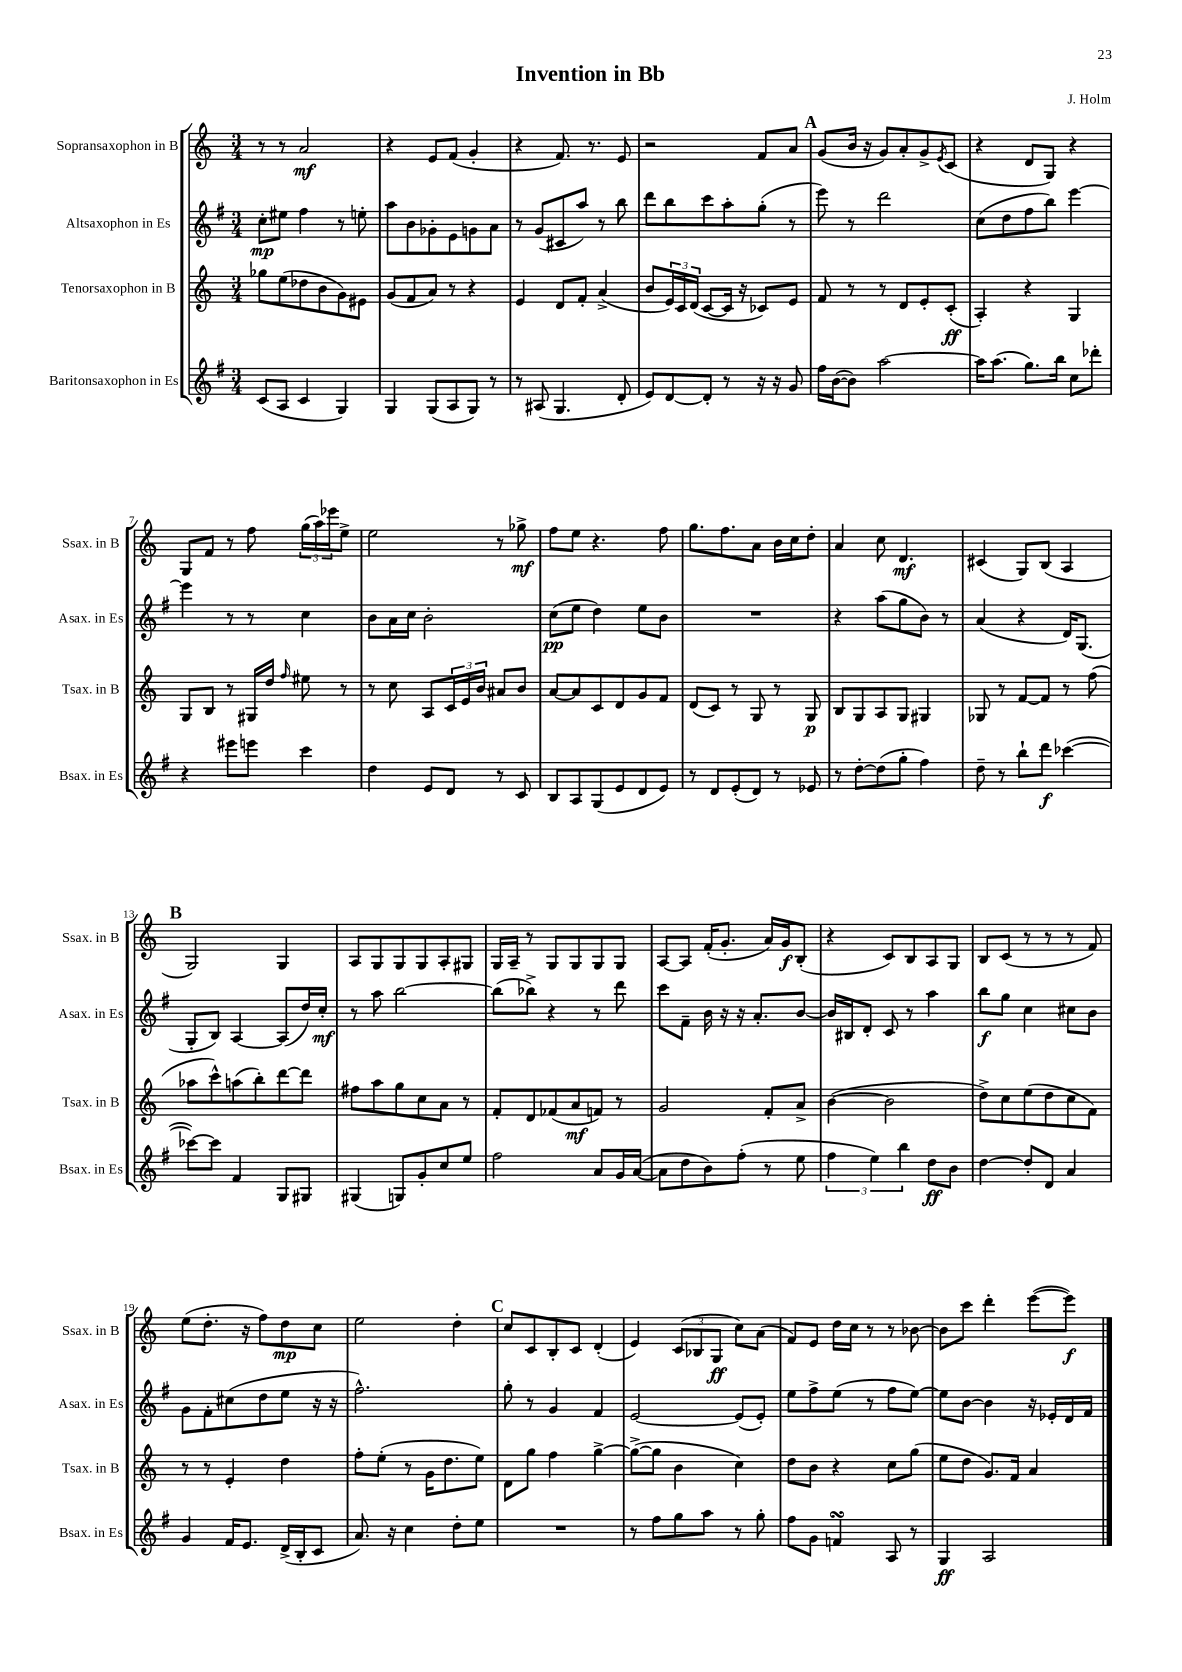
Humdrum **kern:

**kern	**kern	**kern	**kern
*staff4	*staff3	*staff2	*staff1
*clefG2	*clefG2	*clefG2	*clefG2
*k[f#]	*k[]	*k[f#]	*k[]
*M3/4	*M3/4	*M3/4	*M3/4
(8c	8gg-	8cc'	8r
8A	(8ee	8ee#	8r
4c	8dd-	4ff#	2a
.	8b	.	.
4G)	8g)	8r	.
.	8e#	8ee'	.
=	=	=	=
4G	(8g	8aa	4r
.	8f	8b	.
(8G	8a)	8g-'	8e
8A	8r	8e	(8f
8G)	4r	8g	4g'
8r	.	8a	.
=	=	=	=
8r	4e	8r	4r
(8A#	.	(8g	.
4.G	8d	8c#	8.f)
.	8f'	8aa)	.
.	.	.	8.r
.	(4a^	8r	.
8d'	.	8bb	8e
=	=	=	=
8e)	8b	8ddd	2r
[8d	24e)	8bb	.
.	24c	.	.
.	(24d	.	.
8d']	[8c	8ccc	.
8r	16c]	8aa'	.
.	16r	.	.
16r	8c-)	(8gg'	8f
16r	.	.	.
8g	8e	8r	8a
=	=	=	=
16ff#	8f	8eee)	(8g
([16b	.	.	.
8b])	8r	8r	16b
.	.	.	16r
[2aa	8r	2ddd	8g)
.	8d	.	8a'
.	8e'	.	8g^
.	.	.	8qe
.	(8c'	.	(8c
=	=	=	=
16aa]	4A')	(8cc	4r
(8.aa	.	.	.
.	.	8dd	.
8.gg)	4r	8ff#	8d
.	.	8bb)	8G)
16bb	.	.	.
8cc	4G	[4eee	4r
8ddd-'	.	.	.
=	=	=	=
4r	8G	4eee]	8G
.	8B	.	8f
8eee#	8r	8r	8r
8eee	16G#	8r	8ff
.	16dd	.	.
.	16qqff	.	.
4ccc	8ee#	4cc	(24gg
.	.	.	24aa)
.	.	.	24eee-
.	8r	.	8ee^
=	=	=	=
4dd	8r	8b	2ee
.	8cc	16a	.
.	.	16cc	.
8e	8A	2b'	.
8d	24c	.	.
.	24e	.	.
.	24b	.	.
8r	8a#	.	8r
8c	8b	.	8gg-^
=	=	=	=
8B	[8a	(8cc	8ff
8A	8a]	8ee	8ee
(8G	8c	4dd)	4.r
8e	8d	.	.
8d	8g	8ee	.
8e)	8f	8b	8ff
=	=	=	=
8r	(8d	2.r	8.gg
8d	8c)	.	.
.	.	.	8.ff
(8e'	8r	.	.
8d)	8G	.	8a
8r	8r	.	16b
.	.	.	16cc
8e-	8G	.	8dd'
=	=	=	=
8r	8B	4r	4a
[8dd'	8G	.	.
(8dd]	8A	(8aa	8cc
8gg'	8G	8gg	4.d
4ff#)	4G#	8b)	.
.	.	8r	.
=	=	=	=
8dd~	8G-	(4a	(4c#
8r	8r	.	.
8bb`	[8f	4r	8G)
8ddd	8f]	.	(8B
([4ccc-	8r	16d)	4A
.	.	(8.G	.
.	(8ff	.	.
=	=	=	=
8ccc-_)	8aa-	8G'	2G)
8ccc-]	8ccc^^)	8B)	.
4f#	(8aa	[4A	.
.	8bb')	.	.
8G	[8ddd	(8A]	4G
8G#	8ddd]	16dd)	.
.	.	16cc'	.
=	=	=	=
(4G#	8ff#	8r	8A
.	8aa	8aa	8G
8G)	8gg	[2bb	8G
8g'	8cc	.	8G
8cc	8a	.	8A'
8ee	8r	.	8G#
=	=	=	=
2ff#	8f'	(8bb]	16G
.	.	.	16A~
.	8d	8bb-^)	8r
.	(8f-	4r	8G
.	8a	.	8G
8a	8f)	8r	8G
16g	8r	8ddd	8G
([16a	.	.	.
=	=	=	=
8a]	2g	8ccc	[8A
8dd	.	8f#~	8A]
8b)	.	16b	(16f'
.	.	16r	8.g'
(8ff#'	.	16r	.
.	.	8.a'	.
8r	8f'	.	16a)
.	.	.	16g
8ee	8a^	[8b	(8B'
=	=	=	=
6ff#	([4b	16b]	4r
.	.	16B#	.
.	.	8d'	.
6ee)	.	.	.
.	2b]	8c	8c)
6bb	.	.	.
.	.	8r	8B
8dd	.	4aa	8A
8b	.	.	8G
=	=	=	=
[4dd	8dd^)	8bb	8B
.	8cc	8gg	(8c
8dd']	(8ee	4cc	8r
8d	8dd	.	8r
4a	8cc	8cc#	8r
.	8f)	8b	8f)
=	=	=	=
4g	8r	8g	(8ee
.	8r	8f#'	8.dd'
16f#	4e'	(8cc#	.
8.e	.	.	16r
.	.	8dd	8ff)
(16d^	4dd	8ee	8dd
16B'	.	.	.
8c	.	16r	8cc
.	.	16r	.
=	=	=	=
8.a)	8ff'	2.ff#^^)	2ee
.	(8ee'	.	.
16r	.	.	.
4cc	8r	.	.
.	16g	.	.
.	8.dd	.	.
8dd'	.	.	4dd'
8ee	8ee)	.	.
=	=	=	=
2.r	8d	8gg'	8cc
.	8gg	8r	8c
.	4ff	4g	8B'
.	.	.	8c
.	[4gg^	4f#	(4d'
=	=	=	=
8r	(8gg^_	[2e	4e)
8ff#	8gg]	.	.
8gg	4b	.	(12c
.	.	.	12B-
8aa	.	.	.
.	.	.	12G
8r	4cc)	(8e]	8cc)
8gg'	.	8e')	(8a
=	=	=	=
8ff#	8dd	8ee	8f)
8g	8b	8ff#^	8e
4f	4r	(8ee	16dd
.	.	.	16cc
.	.	8r	8r
8A	8cc	8ff#	8r
8r	(8gg	[8ee)	[8b-
=	=	=	=
4G	8ee	8ee]	8b-]
.	8dd	[8b	8ccc
2A	8.g)	4b]	4ddd'
.	16f	.	.
.	4a	16r	([8eee
.	.	16e-'	.
.	.	16d	8eee])
.	.	16f#	.
==	==	==	==
*-	*-	*-	*-
